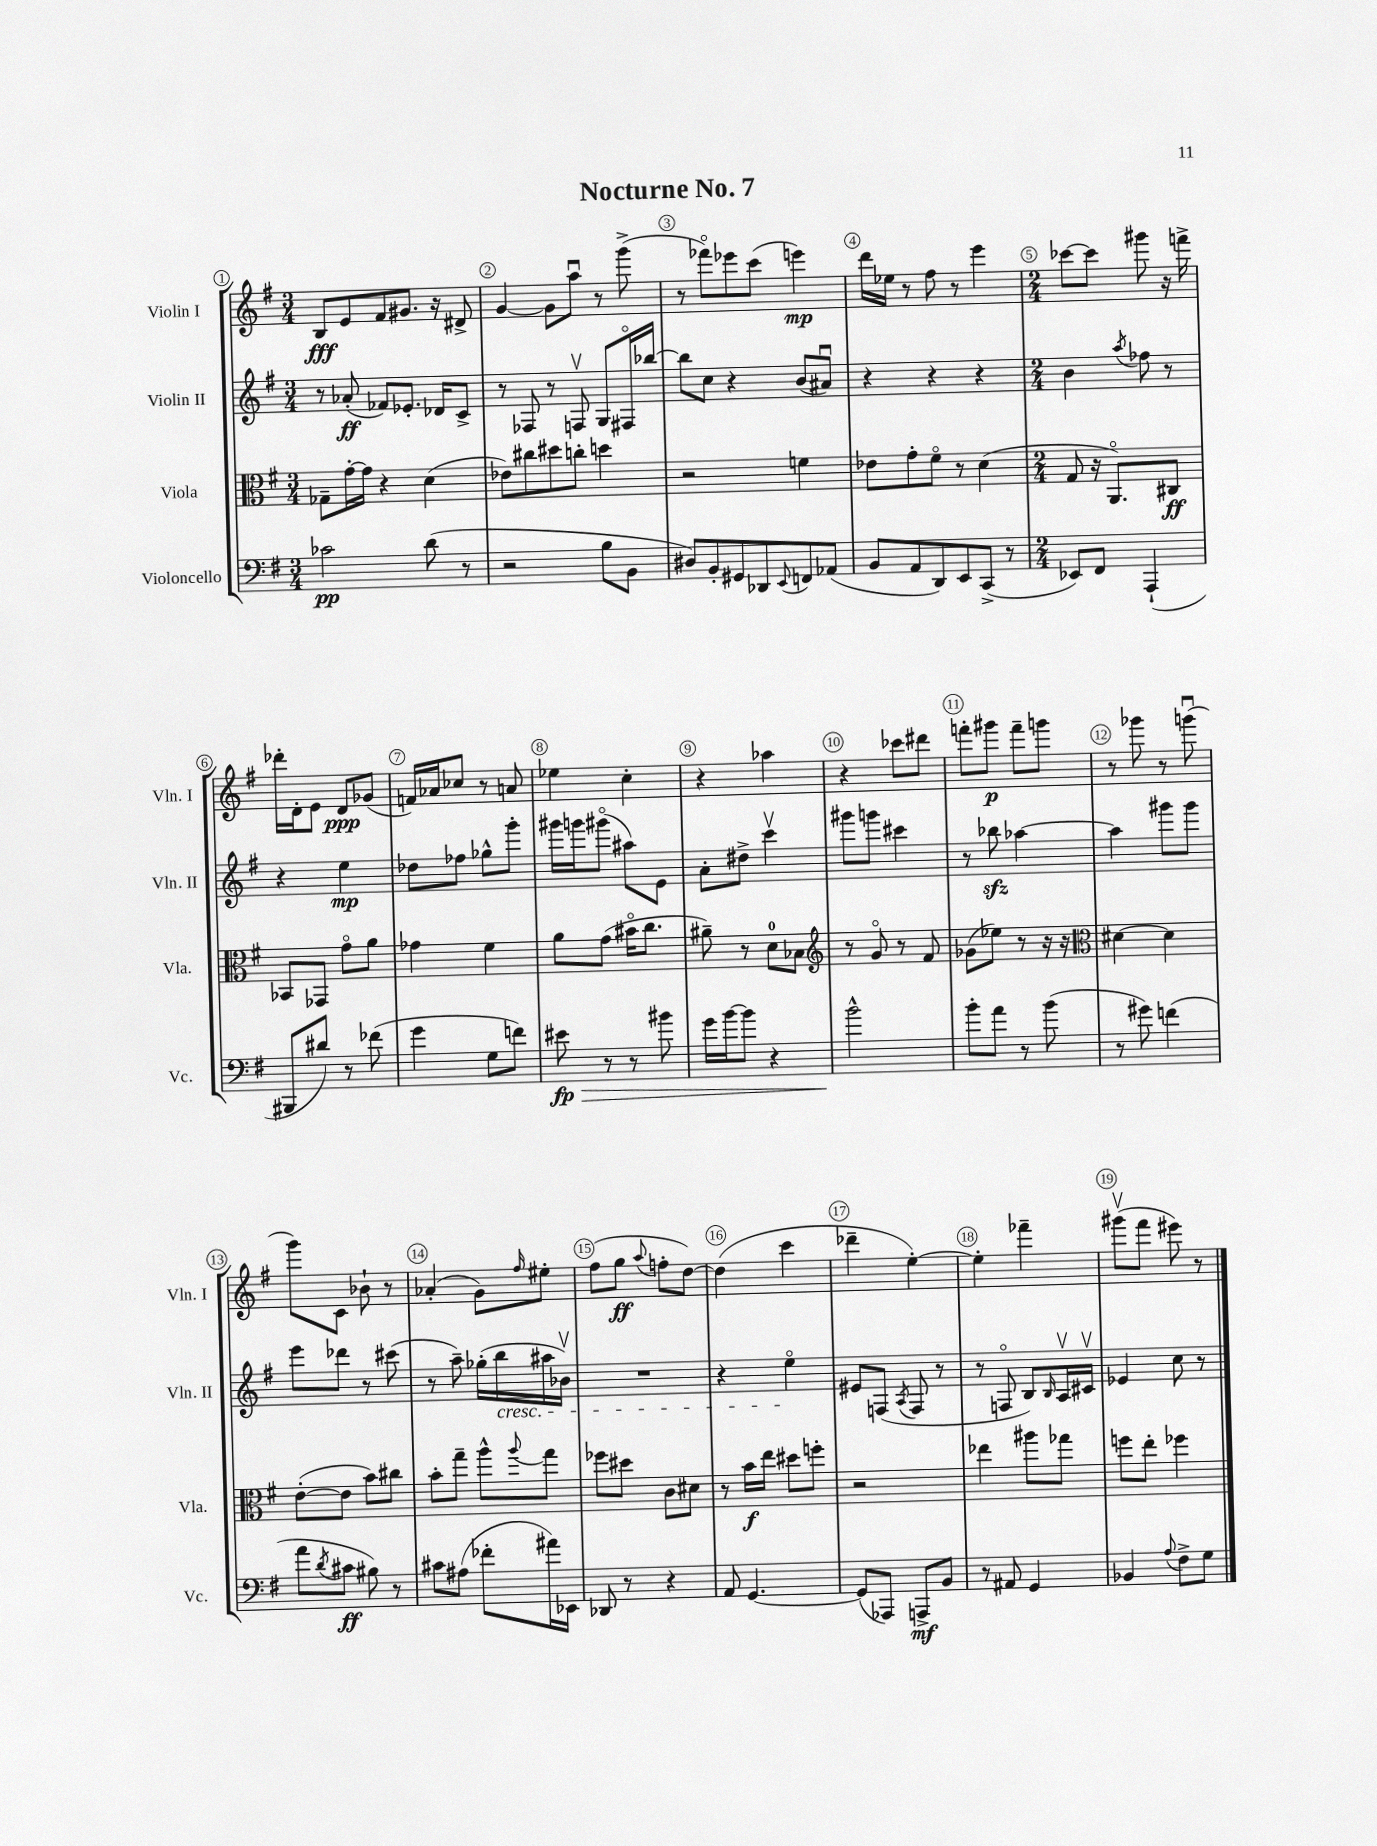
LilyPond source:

\header { title = "Nocturne No. 7" }
<<
\new StaffGroup <<
\new Staff = "s0" \with { instrumentName = "Violin I" shortInstrumentName = "Vln. I" } {
    \clef treble \key g \major \numericTimeSignature \time 3/4
    b8\fff e'8 fis'8 gis'8. r16 dis'8-> |
    g'4~ g'8 a''8\downbow r8 g'''8->( |
    r8 fes'''8\flageolet) ees'''8 c'''8( e'''4\mp) |
    d'''16 ees''16 r8 fis''8 r8 e'''4 |
    \numericTimeSignature \time 2/4 ces'''8~ ces'''8 gis'''8 r16 f'''16-> |
    des'''16-. d'16-. e'8 d'8\ppp ges'8( |
    f'16) aes'16 ces''8 r8 a'8 |
    ees''4 c''4-. |
    r4 aes''4 |
    r4 ces'''8 dis'''8 |
    f'''8-. gis'''8\p f'''8-- g'''8 |
    r8 ges'''8 r8 g'''8\downbow( |
    g'''8) c'8 bes'8-! r8 |
    aes'4-.( g'8) \grace { fis''16 } eis''8-. |
    fis''8( g''8\ff \appoggiatura { a''8 } f''8-. d''8~) |
    d''4( c'''4 |
    des'''4-- e''4~-.) |
    e''4-. fes'''4-- |
    gis'''8\upbow( fis'''8 eis'''8) r8 \bar "|." |
}
\new Staff = "s1" \with { instrumentName = "Violin II" shortInstrumentName = "Vln. II" } {
    \clef treble \key g \major \numericTimeSignature \time 3/4
    r8 aes'8-.\ff( fes'8) ees'8.-. des'16 c'8-> |
    r8 fes8 r8 f8\upbow g8 fis16\flageolet bes''16~ |
    bes''8 c''8 r4 b'8( ais'8\downbow) |
    r4 r4 r4 |
    \numericTimeSignature \time 2/4 b'4 \acciaccatura { a''8 } fes''8 r8 |
    r4 e''4\mp |
    des''8 fes''8 ges''8-^ g'''8-. |
    gis'''16 g'''16 gis'''8\flageolet( ais''8) e'8 |
    a'8-. dis''8-> c'''4\upbow |
    gis'''8 g'''8 cis'''4 |
    r8 bes''8\sfz aes''4~ |
    aes''4 gis'''8 gis'''8 |
    e'''8 des'''8 r8 cis'''8( |
    r8 a''8--) ges''16-.( b''16\cresc ais''16 bes'16\upbow) |
    R2 |
    r4 e''4\flageolet\! |
    eis'8 f8( \acciaccatura { a8 } f8 r8 |
    r8 f8\flageolet b8) \grace { b16 } a16\upbow cis'16\upbow |
    ees'4 c''8 r8 \bar "|." |
}
\new Staff = "s2" \with { instrumentName = "Viola" shortInstrumentName = "Vla." } {
    \clef alto \key g \major \numericTimeSignature \time 3/4
    ges8-- g'16~-. g'16 r4 d'4( |
    ees'8) cis''8 dis''8 c''8-. d''4 |
    r2 f'4 |
    ees'8 g'8-. fis'8\flageolet r8 d'4( |
    \numericTimeSignature \time 2/4 g8 r16 a,8.\flageolet) cis8\ff |
    bes,8 ges,8 g'8\flageolet a'8 |
    ges'4 fis'4 |
    a'8 g'8( bis'16\flageolet c''8. |
    ais'8--) r8 d'8-0 bes8 |
    \clef treble r8 g'8\flageolet r8 fis'8 |
    ges'8( ees''8) r8 r16 r16 |
    \clef alto dis'4~ dis'4 |
    e'8~-.( e'8 b'8) cis''8 |
    b'8-. g''8-- a''8-^ \appoggiatura { a''8 } g''8 |
    fes''8 dis''8 c'8 dis'8 |
    r8 b'16\f e''16 dis''8 f''8-. |
    r2 |
    ees''4 ais''8 ges''8 |
    f''8 e''8-. fes''4 \bar "|." |
}
\new Staff = "s3" \with { instrumentName = "Violoncello" shortInstrumentName = "Vc." } {
    \clef bass \key g \major \numericTimeSignature \time 3/4
    ces'2\pp d'8( r8 |
    r2 b8 b,8 |
    dis8) b,8-. gis,8 des,8 \appoggiatura { e,8 } f,8 aes,8( |
    b,8 a,8 d,8) e,8 c,8->( r8 |
    \numericTimeSignature \time 2/4 ees,8) fis,8 a,,4-!( |
    bis,,8 dis'8) r8 fes'8( |
    g'4 g8 f'8) |
    eis'8\fp\> r8 r8 bis'8 |
    g'16 b'16~ b'8 r4 |
    b'2-^\! |
    b'8-. a'8 r8 b'8( |
    r8 gis'8) f'4( |
    a'8 \acciaccatura { d'8 } cis'8\ff bis8) r8 |
    cis'8 ais8( fes'8-. ais'16) ees,16 |
    des,8 r8 r4 |
    a,8 g,4.~ |
    g,8( aes,,8) a,,8->\mf b,8 |
    r8 ais,8 g,4 |
    bes,4 \appoggiatura { a8 } fis8-> g8 \bar "|." |
}
>>
>>
\layout { \context { \Score \override BarNumber.break-visibility = ##(#f #t #t) barNumberVisibility = #all-bar-numbers-visible \override BarNumber.stencil = #(make-stencil-circler 0.1 0.3 ly:text-interface::print) } }
